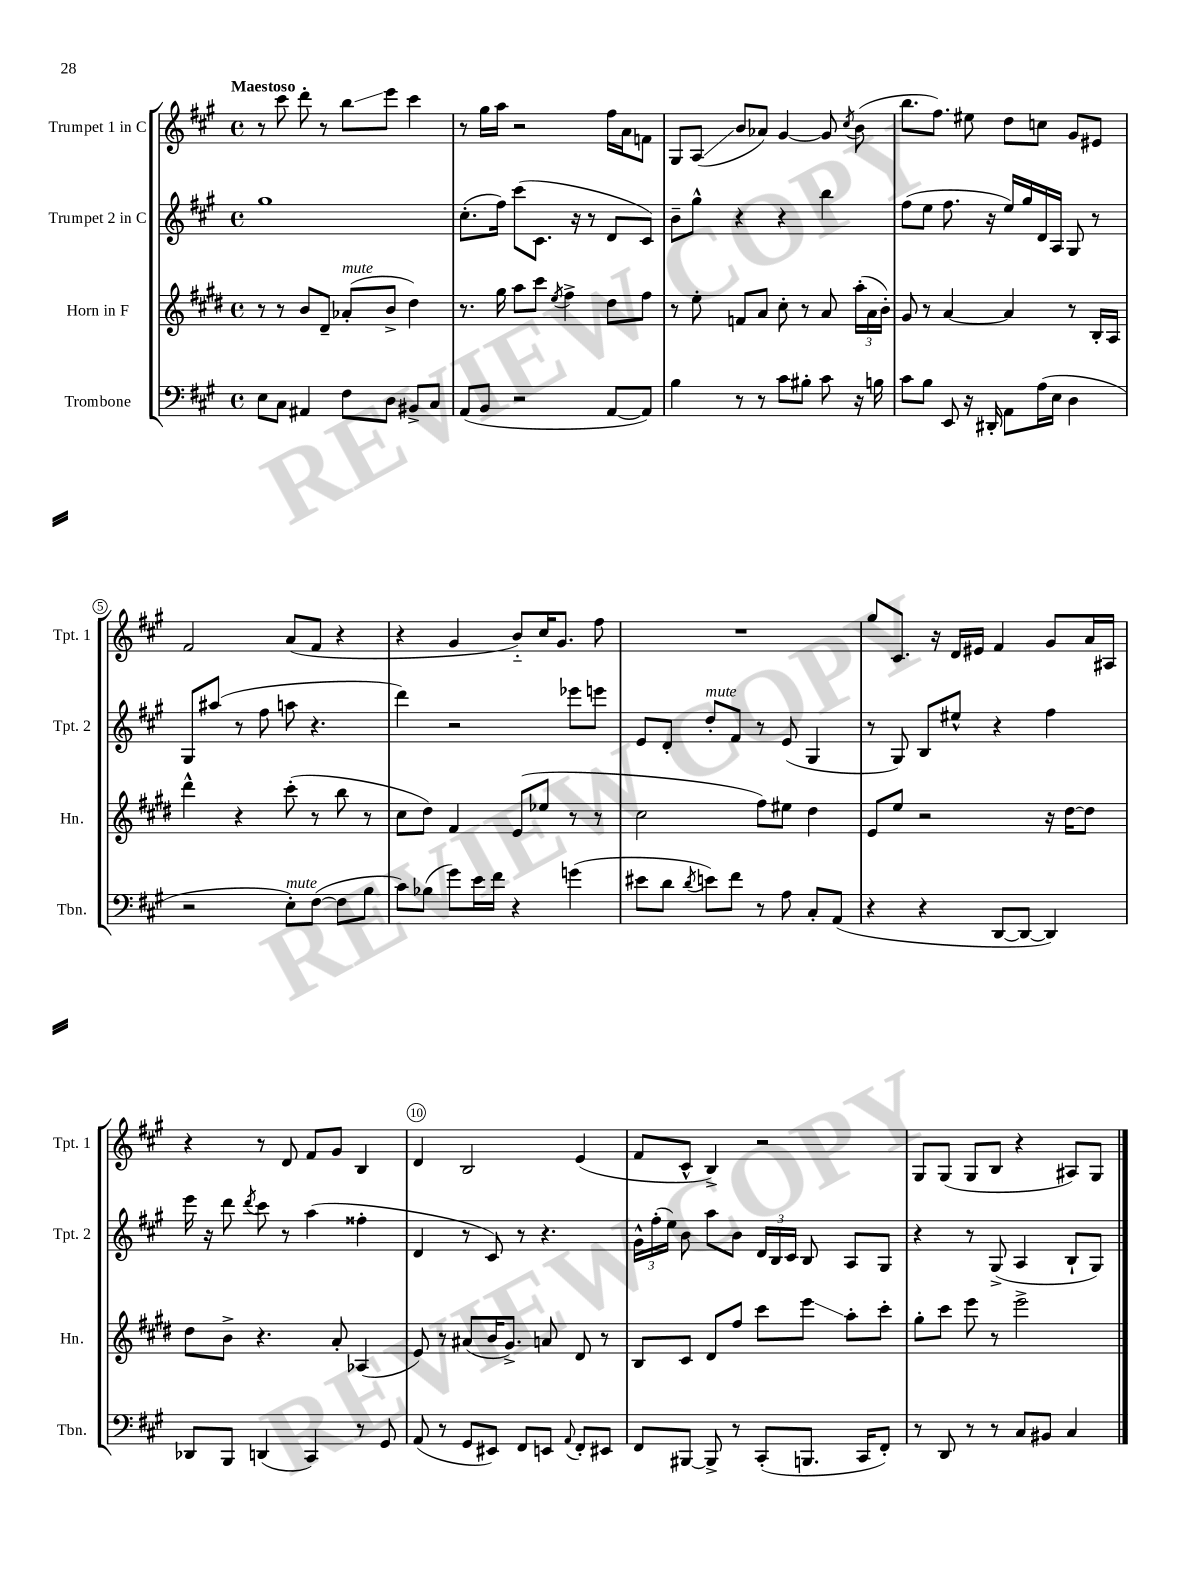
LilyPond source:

<<
\new StaffGroup <<
\new Staff = "s0" \with { instrumentName = "Trumpet 1 in C" shortInstrumentName = "Tpt. 1" } {
    \clef treble \key a \major \defaultTimeSignature \time 4/4 \tempo "Maestoso"
    \autoBeamOff r8 cis'''8 d'''8-. r8 b''8[\glissando e'''8] cis'''4 |
    r8 gis''16[ a''16] r2 fis''16[ a'16 f'8] |
    gis8[ a8]\glissando( b'8[ aes'8]) gis'4~ gis'8 \acciaccatura { cis''8 } b'8( |
    b''8.[ fis''8.]) eis''8 d''8[ c''8] gis'8[ eis'8] |
    fis'2 a'8[( fis'8] r4 |
    r4 gis'4 b'8[-_) cis''16 gis'8.] fis''8 |
    R1 |
    gis''8[ cis'8.] r16 d'16[ eis'16] fis'4 gis'8[ a'16 ais16] |
    r4 r8 d'8 fis'8[ gis'8] b4 |
    d'4 b2 e'4( |
    fis'8[ cis'8]-^ b4->) r2 |
    gis8[ gis8]( gis8[ b8] r4 ais8[) gis8] \bar "|." |
}
\new Staff = "s1" \with { instrumentName = "Trumpet 2 in C" shortInstrumentName = "Tpt. 2" } {
    \clef treble \key a \major \defaultTimeSignature \time 4/4
    \autoBeamOff gis''1 |
    cis''8.[-.( fis''16]) cis'''8[( cis'8.] r16 r8 d'8[ cis'8]) |
    b'8[-- gis''8]-^ r4 r4 b''4 |
    fis''8[( e''8] fis''8. r16 e''16[) gis''16 d'16 a16] gis8 r8 |
    gis8[ ais''8]( r8 fis''8 a''8 r4. |
    d'''4) r2 ees'''8[ e'''8] |
    e'8[ d'8]-. d''8[-.^\markup { \italic "mute" } fis'8] r8 e'8( gis4 |
    r8 gis8) b8[ eis''8]-^ r4 fis''4 |
    e'''16 r16 d'''8 \acciaccatura { d'''8 } cis'''8 r8 a''4( fisis''4-. |
    d'4 r8 cis'8) r8 r4. |
    \tuplet 3/2 { gis'16[-^ fis''16-.( e''16]) } b'8 a''8[ b'8] \tuplet 3/2 { d'16[ b16 cis'16] } b8 a8[ gis8] |
    r4 r8 gis8->( a4 b8[-! gis8]) \bar "|." |
}
\new Staff = "s2" \with { instrumentName = "Horn in F" shortInstrumentName = "Hn." } {
    \clef treble \key e \major \defaultTimeSignature \time 4/4
    \autoBeamOff r8 r8 b'8[ dis'8]-- aes'8[-.^\markup { \italic "mute" }( b'8]-> dis''4) |
    r8. gis''16 a''8[ cis'''8] \acciaccatura { e''8 } fis''4-> dis''8[ fis''8] |
    r8 e''8-. f'8[ a'8] cis''8-. r8 a'8 \tuplet 3/2 { a''16[-.( a'16 b'16]-.) } |
    gis'8 r8 a'4~ a'4 r8 b16[-. a16] |
    dis'''4-^ r4 cis'''8-.( r8 b''8 r8 |
    cis''8[ dis''8]) fis'4 e'8[( ees''8] r8 r8 |
    cis''2 fis''8[) eis''8] dis''4 |
    e'8[ e''8] r2 r16 dis''16[~ dis''8] |
    dis''8[ b'8]-> r4. a'8-. aes4( |
    e'8) r8 ais'8[( b'16 gis'8.]->) a'8 dis'8 r8 |
    b8[ cis'8] dis'8[ fis''8] cis'''8[ e'''8]\glissando a''8[-. cis'''8]-. |
    gis''8[-. cis'''8] e'''8 r8 e'''2-> \bar "|." |
}
\new Staff = "s3" \with { instrumentName = "Trombone" shortInstrumentName = "Tbn." } {
    \clef bass \key a \major \defaultTimeSignature \time 4/4
    \autoBeamOff e8[ cis8] ais,4 fis8[ d8] bis,8[-> cis8] |
    a,8[( b,8] r2 a,8[~ a,8]) |
    b4 r8 r8 cis'8[ bis8]-. cis'8 r16 b16 |
    cis'8[ b8] e,8 r16 dis,16-. a,8[ a16( e16] d4 |
    r2 e8[-.^\markup { \italic "mute" }) fis8]~( fis8[ b8] |
    cis'8[) bes8]( gis'8[) e'16 fis'16] r4 g'4( |
    eis'8[ d'8] \acciaccatura { d'8 } e'8[) fis'8] r8 a8 cis8[-. a,8]( |
    r4 r4 d,8[~ d,8]~ d,4) |
    des,8[ b,,8] d,4( cis,4) r8 gis,8 |
    a,8( r8 gis,8[ eis,8]) fis,8[ e,8] \appoggiatura { a,8 } fis,8[-. eis,8] |
    fis,8[ bis,,8]~ bis,,8-> r8 cis,8[-.( b,,8.] cis,16[ fis,8]-.) |
    r8 d,8 r8 r8 cis8[ bis,8] cis4 \bar "|." |
}
>>
>>
\layout { \context { \Score \override BarNumber.break-visibility = ##(#f #t #t) barNumberVisibility = #(every-nth-bar-number-visible 5) \override BarNumber.stencil = #(make-stencil-circler 0.1 0.3 ly:text-interface::print) } }
